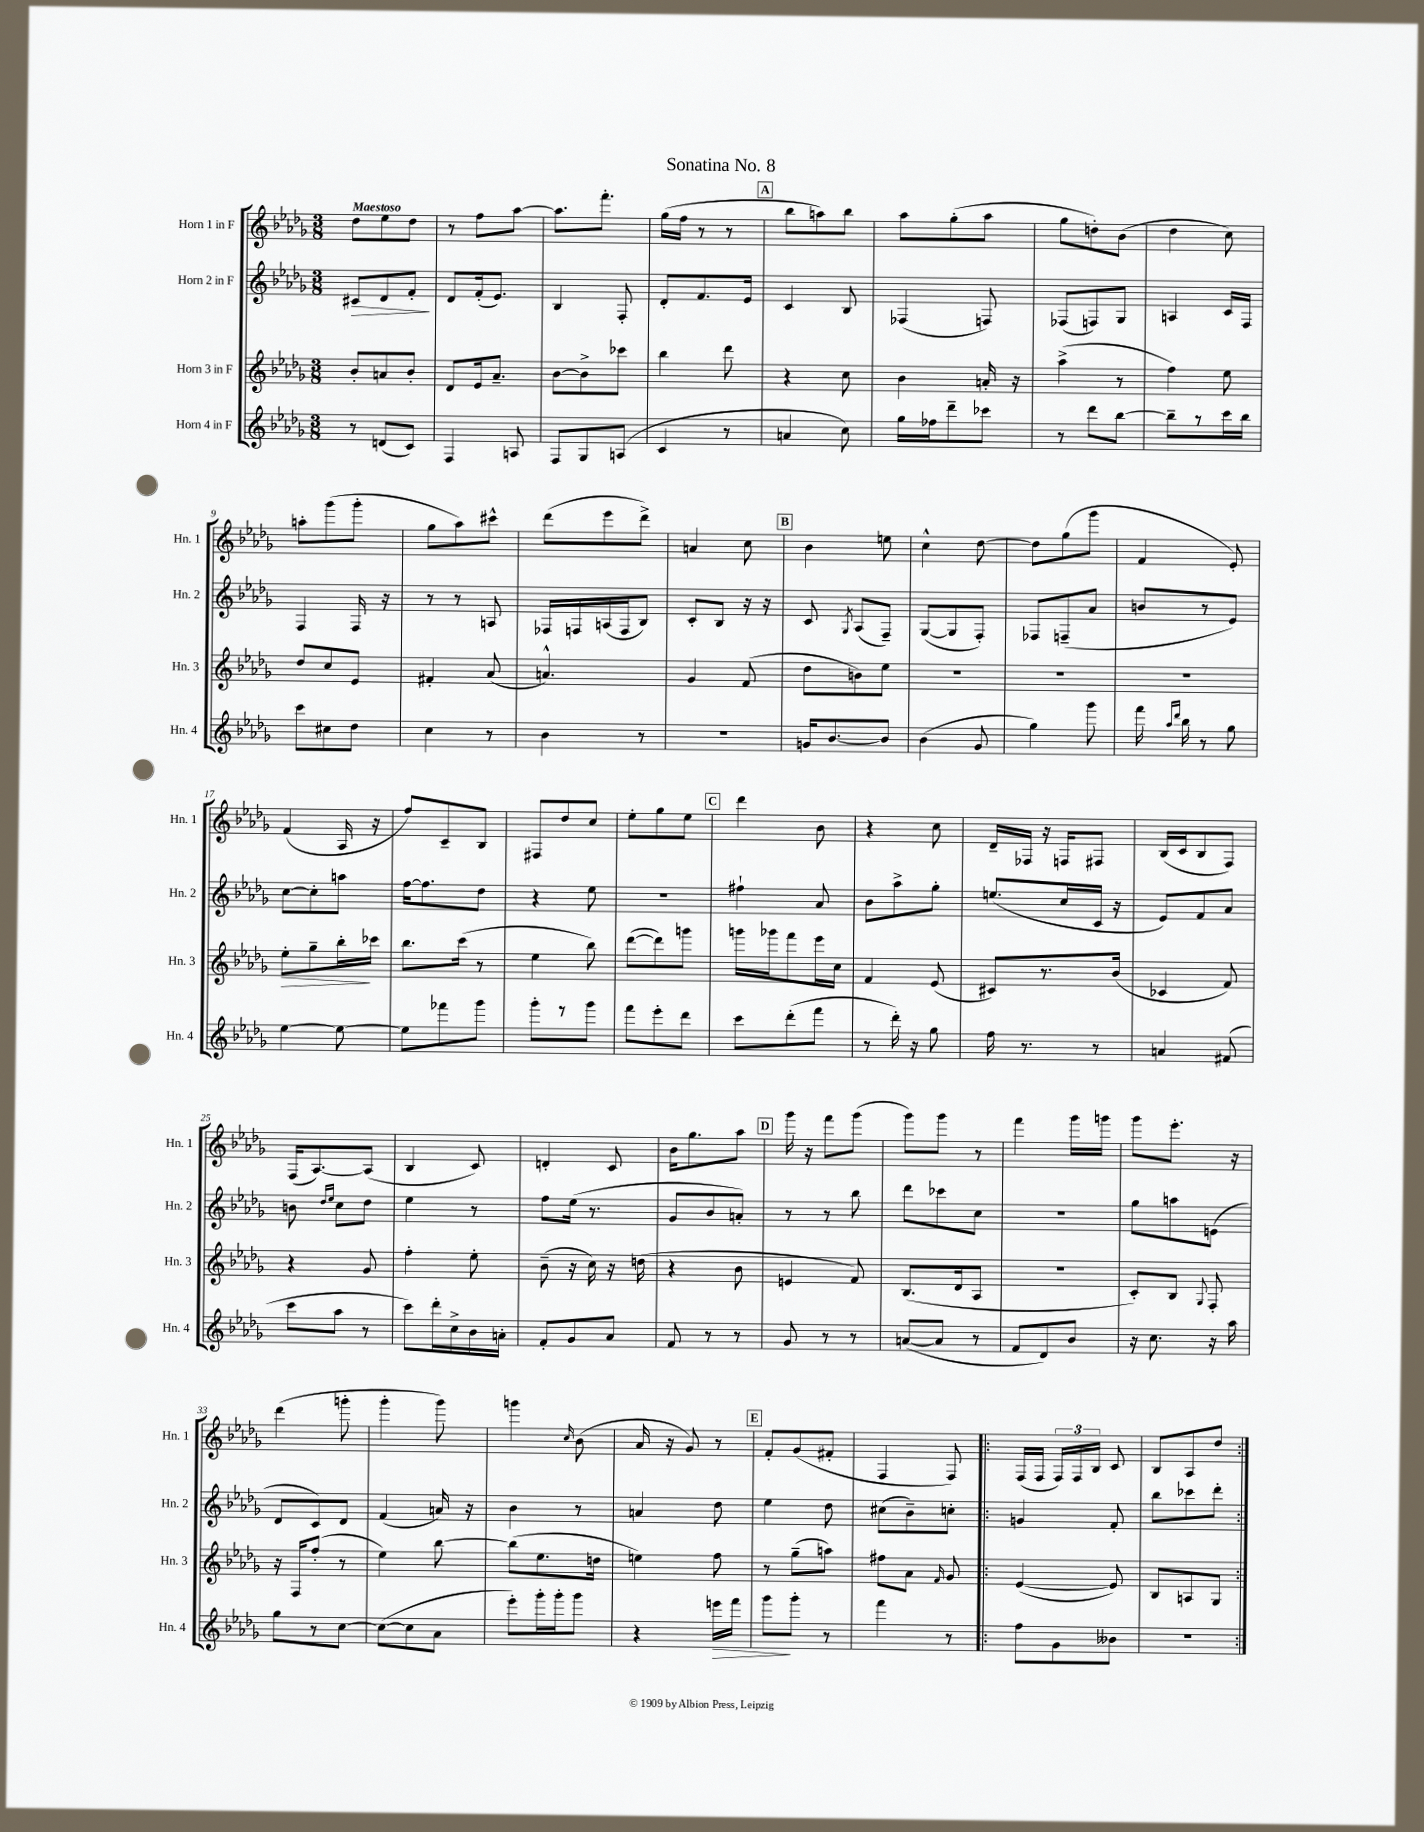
\header { title = "Sonatina No. 8" }
<<
\new StaffGroup <<
\new Staff = "s0" \with { instrumentName = "Horn 1 in F" shortInstrumentName = "Hn. 1" } {
    \clef treble \key des \major \numericTimeSignature \time 3/8 \tempo "Maestoso"
    \autoBeamOff des''8[ ees''8 des''8] |
    r8 f''8[ aes''8]~ |
    aes''8.[ f'''8.]-. |
    ges''16[( f''16] r8 r8 |
    \mark \markup { \box "A" } bes''8[ a''8) bes''8] |
    aes''8[ ges''8-.( aes''8] |
    ges''8[ d''8-.) bes'8]( |
    des''4 c''8) |
    a''8[-. ges'''8( ges'''8]-. |
    ges''8[ aes''8) cis'''8]-^ |
    des'''8[( ees'''8 des'''8]->) |
    a'4 c''8 |
    \mark \markup { \box "B" } bes'4 e''8 |
    c''4-^ des''8~ |
    des''8[ ges''8( ges'''8] |
    f'4 ees'8-.) |
    f'4( aes16 r16 |
    f''8[) c'8-- bes8] |
    fis8[ des''8 c''8] |
    ees''8[-. ges''8 ees''8] |
    \mark \markup { \box "C" } des'''4 bes'8 |
    r4 c''8 |
    des'16[-- fes16] r16 f16[ fis8] |
    bes16[( c'16 bes8 f8]) |
    f16[( aes8.~) aes8]( |
    bes4 c'8) |
    d'4-. c'8 |
    bes'16[ ges''8. aes''8] |
    \mark \markup { \box "D" } ges'''16 r16 f'''8[ ges'''8]( |
    ges'''8[) ges'''8] r8 |
    f'''4 ges'''16[ g'''16] |
    ges'''8[ ees'''8.]-. r16 |
    des'''4( g'''8-. |
    ges'''4-. ges'''8) |
    g'''4 \grace { c''16 } bes'8( |
    aes'16 r16 ges'8) r8 |
    \mark \markup { \box "E" } f'8[-. ges'8( fis'8]-. |
    f4 f8) |
    \repeat volta 2 { f16[( f16] \tuplet 3/2 { f16[) f16 bes16] } c'8 |
    bes8[ aes8 des''8] | }
}
\new Staff = "s1" \with { instrumentName = "Horn 2 in F" shortInstrumentName = "Hn. 2" } {
    \clef treble \key des \major \numericTimeSignature \time 3/8
    \autoBeamOff cis'8[\> des'8 f'8]-.\! |
    des'8[ f'16-.( ees'8.]) |
    bes4 f8-. |
    des'8[-. f'8. ees'16] |
    \mark \markup { \box "A" } c'4 bes8 |
    fes4( f8) |
    fes8[( f8) ges8] |
    a4 c'16[ f16] |
    f4 f16 r16 |
    r8 r8 a8 |
    fes16[ f16 a16( f16 bes8]) |
    c'8[-. bes8] r16 r16 |
    \mark \markup { \box "B" } c'8 \acciaccatura { ges8 } aes8[( f8]--) |
    ges8[~( ges8 f8]-.) |
    fes8[ f8--( aes'8] |
    b'8[ r8 ees'8]) |
    c''8[~ c''8-. a''8] |
    f''16[~ f''8. des''8] |
    r4 ees''8 |
    r4. |
    \mark \markup { \box "C" } fis''4-! aes'8 |
    bes'8[ aes''8-> ges''8]-. |
    e''8.[( c''16 c'16] r16 |
    ees'8[) f'8 aes'8] |
    b'8 \grace { des''16[ ees''16] } c''8[ des''8] |
    ees''4 r8 |
    f''8[ ees''16]( r8. |
    ges'8[ bes'8 a'8]-.) |
    \mark \markup { \box "D" } r8 r8 bes''8 |
    des'''8[ ces'''8 c''8] |
    R4. |
    ges''8[ a''8 e'8]( |
    des'8[ c'8) des'8] |
    f'4( a'16) r16 |
    bes'4 r8 |
    a'4 des''8 |
    \mark \markup { \box "E" } ees''4 des''8 |
    cis''8[( bes'8--) c''8]-. |
    \repeat volta 2 { g'4 f'8-. |
    bes''8[ ces'''8 des'''8]-. | }
}
\new Staff = "s2" \with { instrumentName = "Horn 3 in F" shortInstrumentName = "Hn. 3" } {
    \clef treble \key des \major \numericTimeSignature \time 3/8
    \autoBeamOff bes'8[-. a'8 bes'8]-. |
    des'8[ ees'16 aes'8.]-- |
    bes'8[~ bes'8-> ces'''8] |
    bes''4 des'''8 |
    \mark \markup { \box "A" } r4 c''8 |
    bes'4 a'16-. r16 |
    aes''4->( r8 |
    f''4) ees''8 |
    des''8[ c''8 ees'8] |
    fis'4-. aes'8( |
    a'4.-^) |
    ges'4 f'8( |
    \mark \markup { \box "B" } des''8[ b'8) ees''8] |
    R4. |
    R4. |
    R4. |
    ees''8[-.\> ges''8-- bes''16-.\! ces'''16] |
    bes''8.[ c'''16]( r8 |
    ees''4 bes''8) |
    des'''8[~( des'''8) g'''8] |
    \mark \markup { \box "C" } g'''16[ ges'''16 f'''8 ees'''16 c''16] |
    f'4 ees'8( |
    cis'8[) r8. bes'16]( |
    ces'4 f'8) |
    r4 ges'8 |
    f''4-. ees''8-. |
    bes'8--( r16 c''16) r16 d''16( |
    r4 bes'8 |
    \mark \markup { \box "D" } e'4 f'8) |
    bes8.[( des'16 aes8] |
    R4. |
    c'8[-.) bes8] \appoggiatura { ges8 } f8-. |
    r16 f16[ f''8]-.( r8 |
    ees''4) bes''8~ |
    bes''8[( ees''8. d''16] |
    e''4) f''8 |
    \mark \markup { \box "E" } r8 ges''8[--( a''8]) |
    fis''8[ aes'8] \grace { f'16 } ges'8 |
    \repeat volta 2 { ees'4~( ees'8) |
    bes8[ a8 ges8] | }
}
\new Staff = "s3" \with { instrumentName = "Horn 4 in F" shortInstrumentName = "Hn. 4" } {
    \clef treble \key des \major \numericTimeSignature \time 3/8
    \autoBeamOff r8 d'8[( c'8]) |
    f4 a8 |
    f8[ ges8 a8]( |
    c'4 r8 |
    \mark \markup { \box "A" } a'4 c''8) |
    ges''16[ fes''16 des'''8-- ces'''8] |
    r8 des'''8[ bes''8]~ |
    bes''8[-- r8 c'''16 bes''16] |
    c'''8[ cis''8 des''8] |
    c''4 r8 |
    bes'4 r8 |
    R4. |
    \mark \markup { \box "B" } g'16[ bes'8.~ bes'8] |
    bes'4( ges'8 |
    ges''4) ges'''8 |
    f'''16 \grace { aes''16[ des'''16] } bes''16 r8 ges''8 |
    ees''4~ ees''8~ |
    ees''8[ fes'''8 ges'''8] |
    ges'''8[-. r8 ges'''8] |
    f'''8[ ees'''8-. des'''8] |
    \mark \markup { \box "C" } c'''8[ des'''8-.( f'''8] |
    r8 des'''16-.) r16 ges''8 |
    f''16 r8. r8 |
    a'4 fis'8( |
    c'''8[ aes''8] r8 |
    c'''8[) des'''16-. c''16-> bes'16 a'16]-. |
    f'8[-. ges'8 aes'8] |
    f'8 r8 r8 |
    \mark \markup { \box "D" } ges'8 r8 r8 |
    a'8[~( a'8] r8 |
    f'8[ des'8) bes'8] |
    r16 c''8. r16 aes''16 |
    ges''8[ r8 c''8]~ |
    c''8[~( c''8 aes'8] |
    ees'''8[-.) ges'''16-. ges'''16-. ges'''8] |
    r4 e'''16[\> f'''16] |
    \mark \markup { \box "E" } ges'''8[\! ges'''8]-. r8 |
    f'''4 r8 |
    \repeat volta 2 { f''8[ ges'8 beses'8] |
    R4. | }
}
>>
>>
